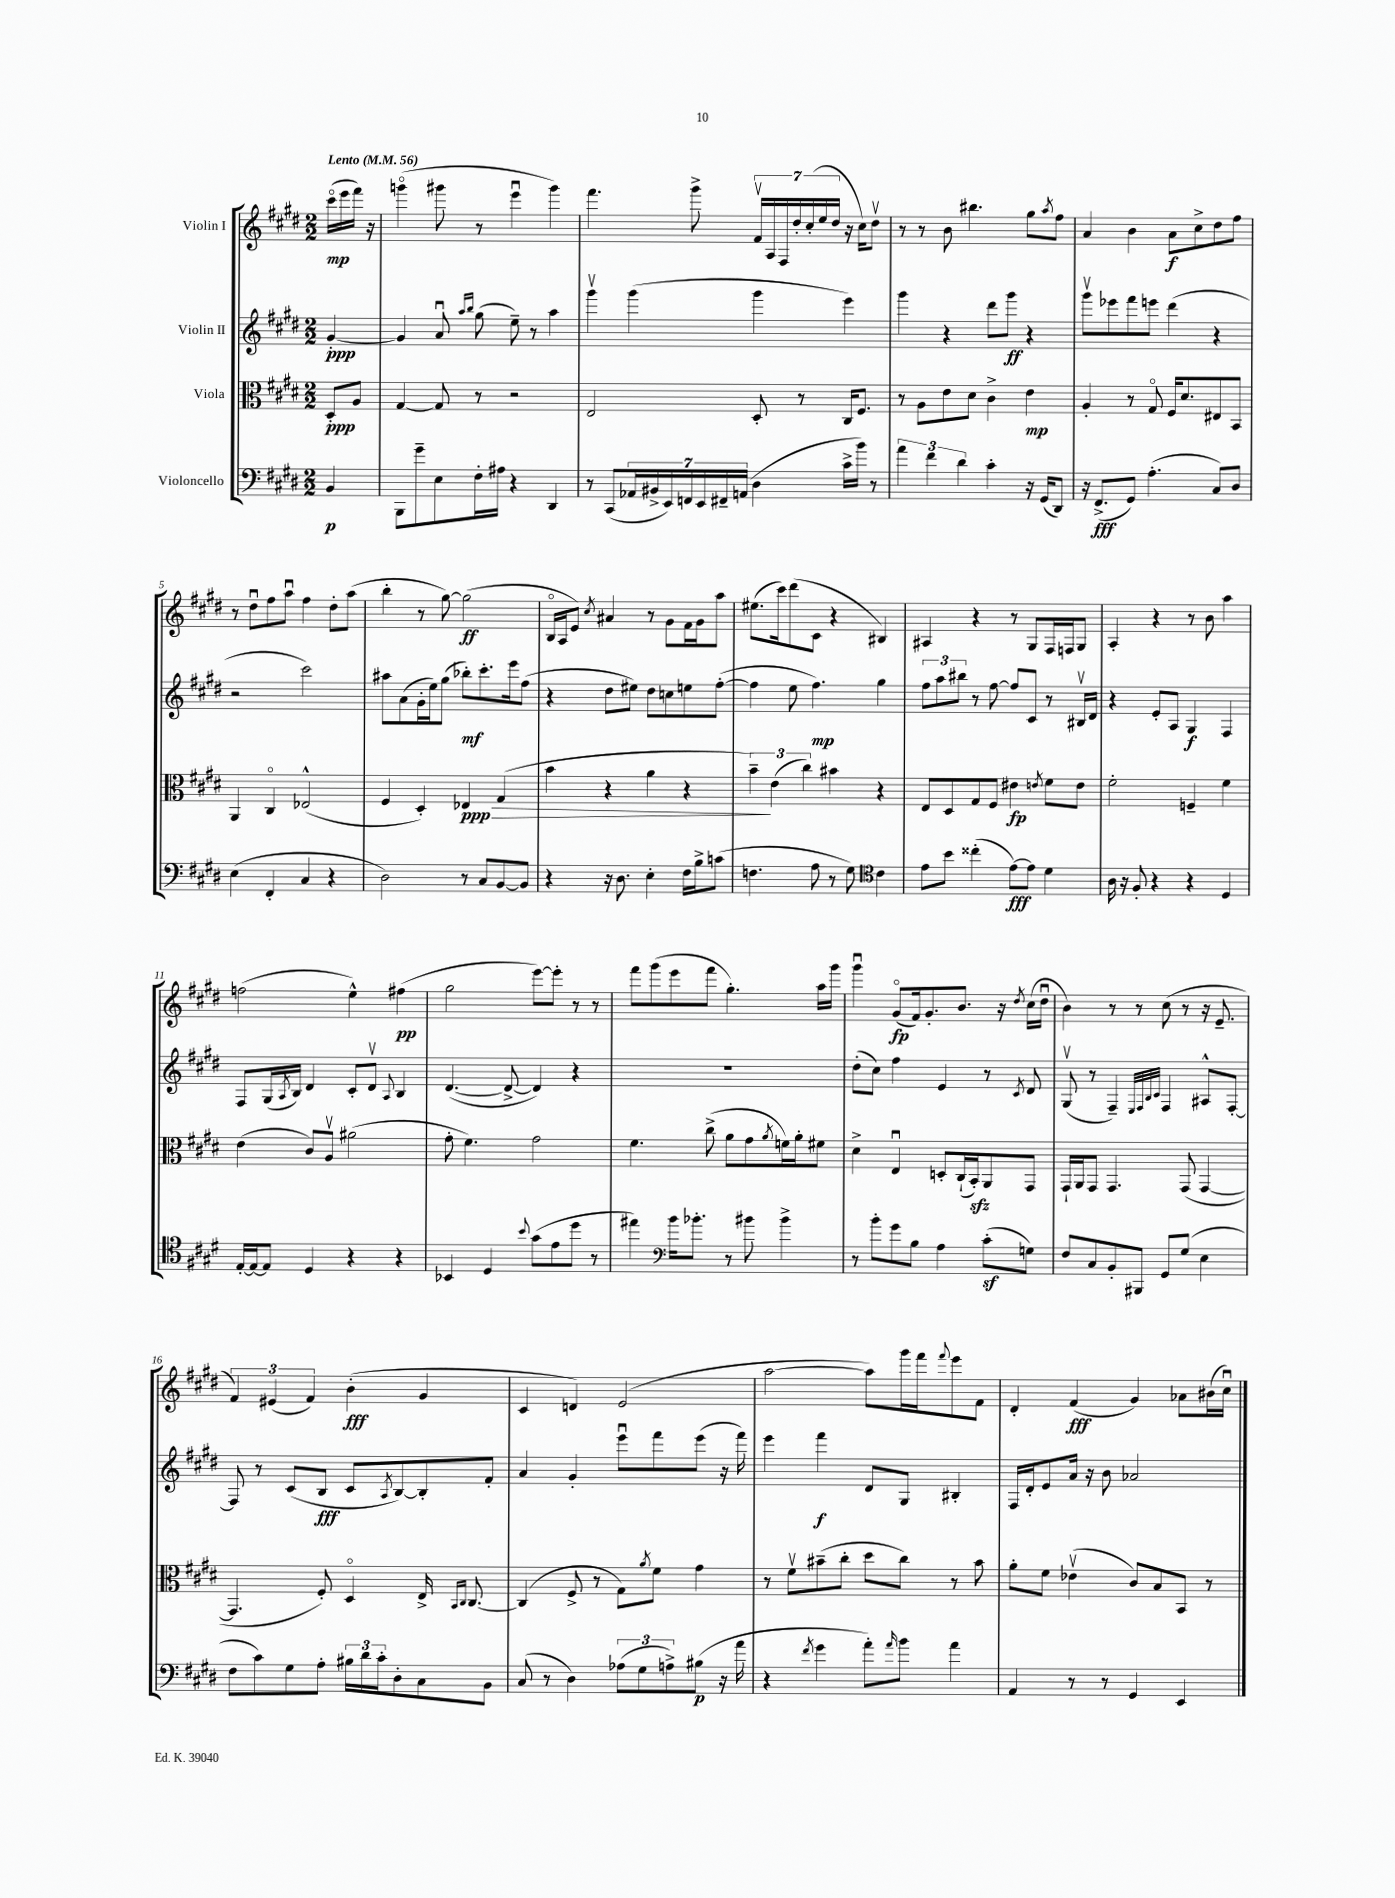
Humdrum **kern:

**kern	**dynam	**kern	**dynam	**kern	**dynam	**kern	**dynam
*part4	*part4	*part3	*part3	*part2	*part2	*part1	*part1
*staff4	*staff4	*staff3	*staff3	*staff2	*staff2	*staff1	*staff1
*I"Violoncello	*	*I"Viola	*	*I"Violin II	*	*I"Violin I	*
*clefF4	*	*clefC3	*	*clefG2	*	*clefG2	*
*k[f#c#g#d#]	*	*k[f#c#g#d#]	*	*k[f#c#g#d#]	*	*k[f#c#g#d#]	*
*M2/2	*	*M2/2	*	*M2/2	*	*M2/2	*
*MM56	*	*MM56	*	*MM56	*	*MM56	*
=	=	=	=	=	=	=	=
!	!	!	!	!	!	!LO:TX:a:B:t=Lento	!
4BB/	p	8D#'/L	ppp	[4g#'/	ppp	(16ccc#\LL	mp
.	.	.	.	.	.	16eee\	.
.	.	8A/J	.	.	.	16fff#\JJ)	.
.	.	.	.	.	.	16r	.
=1	=1	=1	=1	=1	=1	=1	=1
8BBB\L	.	[4G#/	.	4g#/]	.	(4gggn\	.
8g#~\	.	.	.	.	.	.	.
8E\	.	8G#/]	.	8au/	.	8ggg#X\	.
.	.	.	.	16qqaa/LL	.	.	.
.	.	.	.	16qqbb/JJ	.	.	.
16F#'\L	.	8r	.	(8gg#\	.	8r	.
16A#X\JJ	.	.	.	.	.	.	.
4r	.	2r	.	8ee~\)	.	4eeeu\	.
.	.	.	.	8r	.	.	.
4DD#/	.	.	.	4aa\	.	4ggg#\)	.
=2	=2	=2	=2	=2	=2	=2	=2
8r	.	2E/	.	4ggg#v\	.	4.fff#\	.
(8CC#/L	.	.	.	.	.	.	.
28AA-X/L	.	.	.	(4ggg#\	.	.	.
28BB#X^/	.	.	.	.	.	.	.
28EE/)	.	.	.	.	.	.	.
28FFn/	.	.	.	.	.	.	.
.	.	.	.	.	.	8ggg#^\	.
28EE/	.	.	.	.	.	.	.
28FF#X~/	.	.	.	.	.	.	.
(28AAn/JJ	.	.	.	.	.	.	.
4D#\	.	8D#'/	.	4ggg#\	.	28f#v/LL	.
.	.	.	.	.	.	28A/	.
.	.	.	.	.	.	28F#/	.
.	.	.	.	.	.	28dd#'/	.
.	.	8r	.	.	.	.	.
.	.	.	.	.	.	(28cc#'/	.
.	.	.	.	.	.	28ee/	.
.	.	.	.	.	.	28dd#/JJ	.
16c#^\LL	.	16C#/KL	.	4eee\)	.	16r	.
16b\JJ)	.	8.F#/J	.	.	.	16cc#\KL)	.
8r	.	.	.	.	.	8dd#v\J	.
=3	=3	=3	=3	=3	=3	=3	=3
6a\	.	8r	.	4ggg#\	.	8r	.
.	.	8A\L	.	.	.	8r	.
6f#\	.	.	.	.	.	.	.
.	.	8e\	.	4r	.	8b\	.
6d#\	.	.	.	.	.	.	.
.	.	8d#\J	.	.	.	4.bb#X\	.
4c#'\	.	4c#^\	.	8ddd#\L	.	.	.
.	.	.	.	8ggg#\J	ff	.	.
16r	.	4e\	mp	4r	.	8gg#\L	.
(16GG#/KL	.	.	.	.	.	.	.
.	.	.	.	.	.	8qaa/	.
8DD#/J)	.	.	.	.	.	8ff#\J	.
=4	=4	=4	=4	=4	=4	=4	=4
16r	.	4A'/	.	8ggg#v\L	.	4a/	.
(8.FF#^/L	fff	.	.	.	.	.	.
.	.	.	.	8eee-X\	.	.	.
8GG#/J)	.	8r	.	8fff#\	.	4b\	.
(4.A'\	.	8G#/	.	8eeen\J	.	.	.
.	.	16F#/KL	.	(4ddd#\	.	8a\L	f
.	.	8.d#/	.	.	.	.	.
.	.	.	.	.	.	8cc#^\	.
8C#/L)	.	8E#X/	.	4r	.	8dd#\	.
8D#/J	.	8BB/J	.	.	.	8ff#\J	.
!!LO:LB:g=z
=5	=5	=5	=5	=5	=5	=5	=5
(4E\	.	4AA/	.	2r	.	8r	.
.	.	.	.	.	.	8dd#u\L	.
4FF#'/	.	4C#/	.	.	.	8ff#\	.
.	.	.	.	.	.	8aau\J	.
4C#/	.	(2E-X^^/	.	2ccc#\)	.	4ff#\	.
4r	.	.	.	.	.	8dd#'\L	.
.	.	.	.	.	.	(8aa\J	.
=6	=6	=6	=6	=6	=6	=6	=6
2D#\)	.	4F#/	.	8aa#X\L	.	4bb'\	.
.	.	.	.	(8a\	.	.	.
.	.	4D#'/)	.	16g#'\L	.	8r	.
.	.	.	.	16ee\J)	.	.	.
.	.	.	.	(8gg#\J	.	[8gg#\)	.
!	!	!	!LO:HP:b	!	!	!	!
8r	.	4E-X/	> ppp	8bb-X'\L)	mf	(2gg#\]	ff
8C#/L	.	.	.	8.ccc#'\	.	.	.
[8BB/	.	(4G#/	.	.	.	.	.
.	.	.	.	16eee\k	.	.	.
8BB/J]	.	.	.	(8ff#\J	.	.	.
=7	=7	=7	=7	=7	=7	=7	=7
4r	.	4b\	.	4r	.	16B/LL	.
.	.	.	.	.	.	16A/J	.
.	.	.	.	.	.	8e/J)	.
.	.	.	.	.	.	8qcc#/	.
16r	.	4r	.	8dd#\L	.	4a#X/	.
8.D#\	.	.	.	.	.	.	.
.	.	.	.	8ee#X\J)	.	.	.
4E'\	.	4a\	.	8dd#\L	.	8r	.
.	.	.	.	8ccn\	.	8g#\L	.
16F#\LL	.	4r	.	8een\	.	16f#\L	.
16B^\J	.	.	.	.	.	16g#\J	.
(8cn\J	.	.	.	([8ff#'\J	.	8aa\J	.
=8	=8	=8	=8	=8	=8	=8	=8
4.Fn\	.	6b~\)	.	4ff#\]	.	(8.ee#X\L	.
.	.	(6e\	]	.	.	.	.
.	.	.	.	.	.	16ccc#\k)	.
.	.	.	.	8ee\	.	(8ddd#\	.
.	.	6cc#\)	.	.	.	.	.
8A\	.	.	.	4.ff#\)	mp	8c#\J	.
8r	.	4b#X\	.	.	.	4r	.
8G#\)	.	.	.	.	.	.	.
*clefC4	*	*	*	*	*	*	*
4c#\	.	4r	.	4gg#\	.	4B#X/)	.
=9	=9	=9	=9	=9	=9	=9	=9
8e\L	.	8E/L	.	12ff#\L	.	4A#X/	.
.	.	.	.	12aa\	.	.	.
8b\J	.	8D#/	.	.	.	.	.
.	.	.	.	12bb#X\J	.	.	.
(4cc##X'\	.	8G#/	.	8r	.	4r	.
.	.	8F#/J	.	[8ff#\	.	.	.
[8e\L)	fff	4e#X\	fp	8ff#/L]	.	8r	.
8e\J]	.	.	.	8c#/J	.	8G#/L	.
.	.	8qen/	.	.	.	.	.
4d#\	.	8f#\L	.	8r	.	16F#/L	.
.	.	.	.	.	.	16Fn/J	.
.	.	8e\J	.	16B#Xv/LL	.	8G#/J	.
.	.	.	.	16d#/JJ	.	.	.
=10	=10	=10	=10	=10	=10	=10	=10
16A\	.	2f#'\	.	4r	.	4A'/	.
16r	.	.	.	.	.	.	.
8F#'/	.	.	.	.	.	.	.
4r	.	.	.	8e'/L	.	4r	.
.	.	.	.	8A/J	.	.	.
4r	.	4Fn~/	.	4G#/	f	8r	.
.	.	.	.	.	.	8b\	.
4D#/	.	4f#\	.	4F#/	.	4aa\	.
!!LO:LB:g=z
=11	=11	=11	=11	=11	=11	=11	=11
[16E'/LL	.	(4e\	.	8F#/L	.	(2ffn\	.
16E/J_	.	.	.	.	.	.	.
8E/J]	.	.	.	(16G#/L	.	.	.
.	.	.	.	8qA/	.	.	.
.	.	.	.	16B/JJ)	.	.	.
4D#/	.	8c#/L)	.	4d#/	.	.	.
.	.	8Av/J	.	.	.	.	.
4r	.	(2a#X\	.	8c#'/L	.	4ee^^\)	.
.	.	.	.	8d#v/J	.	.	.
.	.	.	.	8qqA/	.	.	.
4r	.	.	.	4B/	.	(4ff#X\	pp
=12	=12	=12	=12	=12	=12	=12	=12
4BB-X/	.	8g#'\	.	([4.d#/	.	2gg#\	.
.	.	4.f#\)	.	.	.	.	.
4D#/	.	.	.	.	.	.	.
.	.	.	.	8d#^/_	.	.	.
8qqb/	.	.	.	.	.	.	.
(8g#\L	.	2g#\	.	4d#/])	.	[8eee\L)	.
8e\	.	.	.	.	.	8eee'\J]	.
8dd#\J	.	.	.	4r	.	8r	.
8r	.	.	.	.	.	8r	.
=13	=13	=13	=13	=13	=13	=13	=13
4ee#X\)	.	4.f#\	.	1r	.	8fff#\L	.
.	.	.	.	.	.	(8ggg#\	.
*clefF4	*	*	*	*	*	*	*
16b\KL	.	.	.	.	.	8eee\	.
8.b-X'\J	.	.	.	.	.	.	.
.	.	(8cc#^\	.	.	.	8fff#\J	.
8r	.	8a\L	.	.	.	4.gg#'\)	.
8b#X\	.	8g#\	.	.	.	.	.
.	.	8qa/	.	.	.	.	.
4b#^\	.	16fn\L)	.	.	.	.	.
.	.	16a'\J	.	.	.	.	.
.	.	8f#X\J	.	.	.	16aa\LL	.
.	.	.	.	.	.	16ggg#\JJ	.
=14	=14	=14	=14	=14	=14	=14	=14
8r	.	4d#^\	.	(8dd#'\L	.	4ggg#u\	.
8b'\L	.	.	.	8cc#\J)	.	.	.
8g#\	.	4Eu/	.	4ff#\	.	(8g#/L	fp
8B\J	.	.	.	.	.	16f#/k)	.
.	.	.	.	.	.	8.g#'/	.
4A\	.	8Dn'/L	.	4e/	.	.	.
.	.	(16C#`/L	.	.	.	8.b/J	.
.	.	16BBzz'/J)	.	.	.	.	.
(8c#z'\L	.	8AA/	.	8r	.	.	.
.	.	.	.	.	.	16r	.
.	.	.	.	8qc#/	.	8qdd#/	.
8Gn\J)	.	8GG#/J	.	8d#/	.	(16cc#\LL	.
.	.	.	.	.	.	16dd#u\JJ	.
=15	=15	=15	=15	=15	=15	=15	=15
8F#/L	.	16GG#`/LL	.	(8G#v/	.	4b\)	.
.	.	16AA/J	.	.	.	.	.
8C#/	.	8GG#/J	.	8r	.	.	.
8BB'/	.	4.GG#/	.	4F#~/)	.	8r	.
8BBB#X/J	.	.	.	.	.	8r	.
.	.	.	.	32qqE/LLL	.	.	.
.	.	.	.	32qqF#/	.	.	.
.	.	.	.	32qqB/	.	.	.
.	.	.	.	32qqc#/JJJ	.	.	.
8GG#/L	.	.	.	4F#/	.	(8cc#\	.
(8G#/J	.	(8GG#/	.	.	.	8r	.
4E\	.	[4GG#/	.	8A#X^^/L	.	16r	.
.	.	.	.	.	.	8.e~/	.
.	.	.	.	[8F#'/J	.	.	.
!!LO:LB:g=z
=16	=16	=16	=16	=16	=16	=16	=16
8F#\L	.	4.GG#/]	.	8F#/]	.	6f#/)	.
8c#\)	.	.	.	8r	.	.	.
.	.	.	.	.	.	(6e#X/	.
8G#\	.	.	.	(8c#/L	.	.	.
.	.	.	.	.	.	6f#/)	.
8A'\J	.	8F#'/)	.	8B/J	fff	.	.
24B#X\LL	.	4D#/	.	8c#/L	.	(4b'\	fff
24d#\	.	.	.	.	.	.	.
24c#'\J	.	.	.	.	.	.	.
.	.	.	.	8qA/	.	.	.
8D#'\	.	.	.	[8B/)	.	.	.
8C#\	.	16E^/	.	8B'/]	.	4g#/	.
.	.	16qqBB/LL	.	.	.	.	.
.	.	16qqC#/JJ	.	.	.	.	.
.	.	[8.C#/	.	.	.	.	.
8BB\J	.	.	.	8f#'/J	.	.	.
=17	=17	=17	=17	=17	=17	=17	=17
(8C#/	.	(4C#/]	.	4a/	.	4c#/	.
8r	.	.	.	.	.	.	.
4D#\)	.	8F#^/	.	4g#'/	.	4dn/)	.
.	.	8r	.	.	.	.	.
(12A-X\L	.	8G#\L)	.	8eeeu\L	.	(2e/	.
12G#\	.	.	.	.	.	.	.
.	.	8qa/	.	.	.	.	.
.	.	8f#\J	.	8fff#\	.	.	.
12An^\)	.	.	.	.	.	.	.
(8B#X\J	p	4g#\	.	(8eee\J	.	.	.
16r	.	.	.	16r	.	.	.
16a\	.	.	.	16fff#\)	.	.	.
=18	=18	=18	=18	=18	=18	=18	=18
4r	.	8r	.	4eee\	.	[2aa\	.
.	.	8f#v\L	.	.	.	.	.
8qf#/	.	.	.	.	.	.	.
4g#\	.	(8b#X~\	.	4fff#\	f	.	.
.	.	8cc#'\J	.	.	.	.	.
8a'\L)	.	8dd#\L	.	8d#/L	.	8aa\L])	.
16qqa/	.	.	.	.	.	.	.
8b\J	.	8cc#\J)	.	8G#/J	.	16ggg#\L	.
.	.	.	.	.	.	16fff#\J	.
.	.	.	.	.	.	8qqfff#/	.
4a\	.	8r	.	4B#X'/	.	8eee\	.
.	.	8b#\	.	.	.	8f#\J	.
=19	=19	=19	=19	=19	=19	=19	=19
4AA/	.	8a'\L	.	16F#/LL	.	4d#'/	.
.	.	.	.	16d#'/J	.	.	.
.	.	8f#\J	.	8e/	.	.	.
8r	.	(4e-Xv\	.	16a/Jk	.	(4f#/	fff
.	.	.	.	16r	.	.	.
8r	.	.	.	8b\	.	.	.
4GG#/	.	8c#/L)	.	2a-X/	.	4g#/)	.
.	.	8B/	.	.	.	.	.
4EE/	.	8BB/J	.	.	.	8a-X\L	.
.	.	8r	.	.	.	(16b#X\L	.
.	.	.	.	.	.	16cc#u\JJ)	.
==	==	==	==	==	==	==	==
*-	*-	*-	*-	*-	*-	*-	*-
